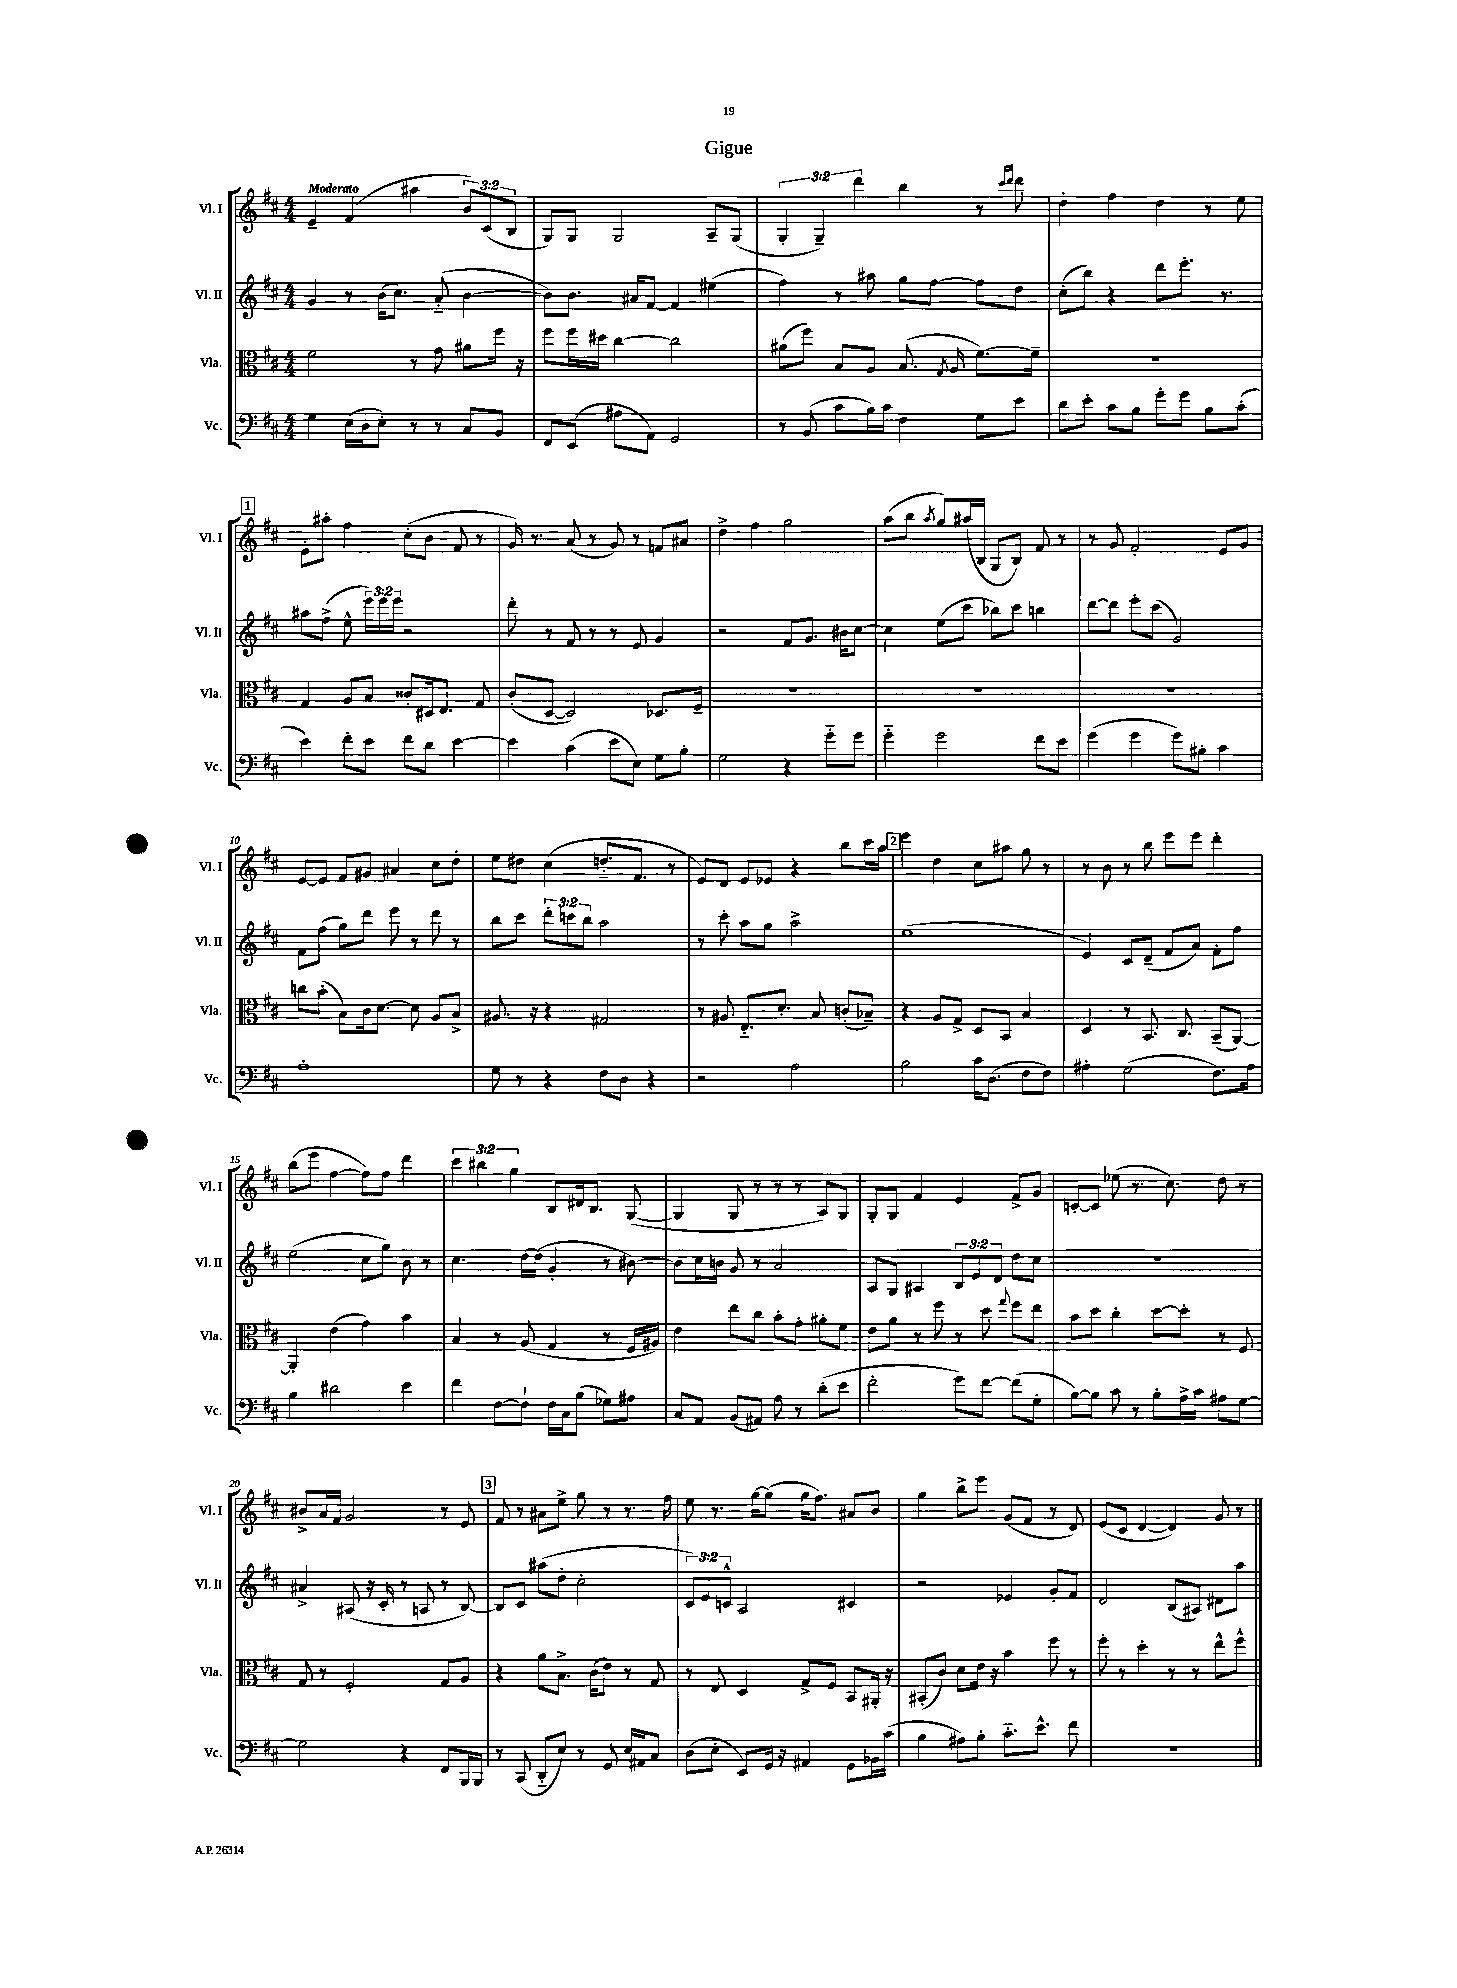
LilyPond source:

\header { title = "Gigue" }
<<
\new StaffGroup <<
\new Staff = "s0" \with { instrumentName = "Vl. I" shortInstrumentName = "Vl. I" } {
    \clef treble \key d \major \numericTimeSignature \time 4/4 \override Staff.TupletNumber.text = #tuplet-number::calc-fraction-text \tempo "Moderato"
    \autoBeamOff e'4-- fis'4( ais''4 \tuplet 3/2 { b'8[) cis'8( b8] } |
    g8[) g8] g2 a8[-- g8]( |
    \tuplet 3/2 { g4-. g4--) d'''4 } b''4 r8 \grace { cis'''16[ d'''16] } d'''8 |
    d''4-. fis''4 d''4 r8 e''8 |
    \mark \markup { \box "1" } e'8[-. ais''8]-. fis''4 cis''8[-.( b'8] fis'8 r8 |
    g'16) r8. a'8( r8 g'8) r8 f'8[ ais'8] |
    d''4-> fis''4 g''2 |
    a''8[( b''8] \acciaccatura { a''8 } g''8[) ais''16( b16] g8[ b8]) fis'8 r8 |
    r8 g'8 fis'2-. e'8[ g'8] |
    e'8[~ e'8] fis'8[ gis'8] ais'4 cis''8[ d''8]-. |
    e''8[ dis''8] cis''4( d''8.[-_ fis'8.] r8 |
    e'8[) d'8] e'8[ ees'8] r4 b''8[ cis'''16 a''16] |
    \mark \markup { \box "2" } e'''4 d''4 cis''8[ ais''8] g''8 r8 |
    r8 b'8 r8 b''8 e'''8[ e'''8] d'''4-. |
    b''8[( e'''8] fis''4~ fis''8[) fis''8] d'''4 |
    \tuplet 3/2 { cis'''4 bis''4 g''4 } b8[ dis'16 b8.] g8~( |
    g4 g8 r8 r8 r8 a8[) g8] |
    g8[-. g8] fis'4 e'4 fis'8[-> g'8] |
    c'8[~-. c'8] ees''8( r8. cis''8.) d''8 r8 |
    bis'8[-> a'16 fis'16] g'2 r8 e'8 |
    \mark \markup { \box "3" } fis'8 r8 ais'8[ e''8]-> g''8 r8 r8. fis''16 |
    e''8 r8. g''16[~ g''8]( g''16[ fis''8.]) ais'8[ b'8] |
    g''4 b''8[-> e'''8] g'8[( fis'8] r8 d'8) |
    e'8[( cis'8] d'4~ d'4) g'8 r8 \bar "|." |
}
\new Staff = "s1" \with { instrumentName = "Vl. II" shortInstrumentName = "Vl. II" } {
    \clef treble \key d \major \numericTimeSignature \time 4/4 \override Staff.TupletNumber.text = #tuplet-number::calc-fraction-text
    \autoBeamOff g'4 r8 b'16[( cis''8.]) a'8-_( b'4~ |
    b'8[) b'8.] ais'16[ fis'8]~ fis'4 eis''4( |
    fis''4) r8 ais''8 g''8[ fis''8]~ fis''8[ d''8] |
    cis''8[-.( b''8]) r4 d'''8[ e'''8.]-. r8. |
    \mark \markup { \box "1" } ais''8[ fis''8]->( e''8-^ \tuplet 3/2 { e'''16[) e'''16 e'''16] } r2 |
    d'''8-. r8 fis'8 r8 r8 e'8 g'4 |
    r2 fis'8[ g'8.] bis'16[ cis''8]~ |
    cis''4 e''8[( cis'''8] bes''8[) cis'''8] b''4 |
    d'''8[~ d'''8] e'''8[-. cis'''8]( g'2) |
    fis'8[ fis''8]( g''8[) d'''8] e'''8 r8 d'''8 r8 |
    b''8[ cis'''8] \tuplet 3/2 { d'''8[-. c'''8 b''8] } a''2 |
    r8 cis'''8-. a''8[ g''8] a''2-> |
    \mark \markup { \box "2" } e''1( |
    e'4) cis'8[ d'8]--( fis'8[ a'8]) fis'8[-. fis''8] |
    e''2( cis''8[ g''8]) b'8 r8 |
    cis''4. d''16[~ d''16]( g'4-. r8 bis'8~) |
    bis'8[ cis''16 b'16] g'8 r8 a'2 |
    a8[ g8] ais4 \tuplet 3/2 { b8[ e'8 d'8] } d''8[ cis''8] |
    R1 |
    ais'4-> ais8( r16 cis'16-. r8 a8 r8 b8~) |
    \mark \markup { \box "3" } b8[ cis'8] ais''8[( d''8]-. cis''2-. |
    \tuplet 3/2 { cis'8[) e'8 c'8]-^ } a2 cis'4 |
    r2 ees'4 g'8[-. fis'8] |
    d'2 b8[( ais8]) dis'8[ a''8] \bar "|." |
}
\new Staff = "s2" \with { instrumentName = "Vla." shortInstrumentName = "Vla." } {
    \clef alto \key d \major \numericTimeSignature \time 4/4
    \autoBeamOff fis'2 r8 g'8 ais'8[ fis''16] r16 |
    fis''8[ fis''16 dis''16] cis''4~ cis''2 |
    ais'8[( fis''8]) b8[ a8] b8.( \acciaccatura { g8 } a16 fis'8.[~) fis'16]-- |
    r1 |
    \mark \markup { \box "1" } g4 a8[ b8] cisis'8[-. dis16 e8.] g8 |
    cis'8[-.( d8]~ d2) des8.[ fis16]-- |
    R1 |
    R1 |
    R1 |
    c''8[ b'8]-.( b8[) cis'16 d'8.]~ d'8 a8[ b8]-> |
    ais8. r16 r4 gis2 |
    r8 ais8 e8.[-_ d'8.]-. b8 c'8[-.( bes8]--) |
    \mark \markup { \box "2" } r4 a8[ g8]-> d8[ b,8] b4 |
    d4 r8 b,8. cis8. b,8[--( a,8]~) |
    a,4-. e'4( g'4) b'4 |
    b4 r8 a8( g4 r8 fis16[ ais16]) |
    e'4 e''8[ cis''8] b'8[-. g'8]-. ais'8[-. fis'8] |
    e'8[ a'8] r8 fis''8 r8 d''8 \appoggiatura { g''8 } fis''8[ e''8] |
    b'8[ d''8] cis''4-. d''8[~ d''8]-. r8 fis8 |
    g8 r8 fis2-. g8[ a8] |
    \mark \markup { \box "3" } r4 a'8[ b8.]-> cis'16[( e'8]) r8 g8 |
    r8 e8 d4 g8[-> fis8] b,8[ ais,16]-. r16 |
    bis,8[-.( cis'8]) d'8[ e'16] r16 b'4 fis''8 r8 |
    fis''8-. r8 d''4-. r8 r8 e''8[-^ fis''8]-^ \bar "|." |
}
\new Staff = "s3" \with { instrumentName = "Vc." shortInstrumentName = "Vc." } {
    \clef bass \key d \major \numericTimeSignature \time 4/4
    \autoBeamOff g4 e16[( d16 e8]-.) r8 r8 cis8[ b,8] |
    fis,8[ e,8]( ais8[ a,8]) g,2 |
    r8 b,8( cis'8[ b16) cis'16] fis4 g8[ e'8] |
    d'8[ e'8]-. cis'8[ b8] g'8[-. g'8] b8[ cis'8]-.( |
    \mark \markup { \box "1" } e'4) fis'8[-. e'8] fis'8[ d'8] e'4~ |
    e'4 cis'4( e'8[ e8]) g8[ b8]-. |
    g2 r4 g'8[-_ g'8] |
    g'4-_ g'2 fis'8[ e'8] |
    g'4( g'4 g'8[) bis8]-. cis'4 |
    a1-. |
    g8 r8 r4 fis8[ d8] r4 |
    r2 a2 |
    \mark \markup { \box "2" } b2 cis'16[ d8.]( fis8[ fis8]) |
    ais4-. g2( fis8.[) ais16] |
    b4 dis'2 e'4 |
    fis'4 fis8[~ fis8]-! fis16[ cis16 b8]( ges8[) ais8] |
    cis8[ a,8] b,8[( ais,8]) a8 r8 d'8[-.( e'8] |
    fis'2-. g'8[) fis'8]~ fis'8[( g8]-. |
    b8[~) b8] cis'8 r8 b8[-. a16-> cis'16] ais8[ g8]~ |
    g2 r4 fis,8[ b,,16 b,,16] |
    \mark \markup { \box "3" } r8 cis,8( d,8[-_ e8]) r8 g,8 e16[ ais,16 cis8] |
    d8[( e8]-. e,8[) g,16] r16 ais,4 g,8[ bes,16 cis'16]( |
    b4 ais8[) b8]-. cis'8.[-_ e'8.]-^ fis'8 |
    R1 \bar "|." |
}
>>
>>
